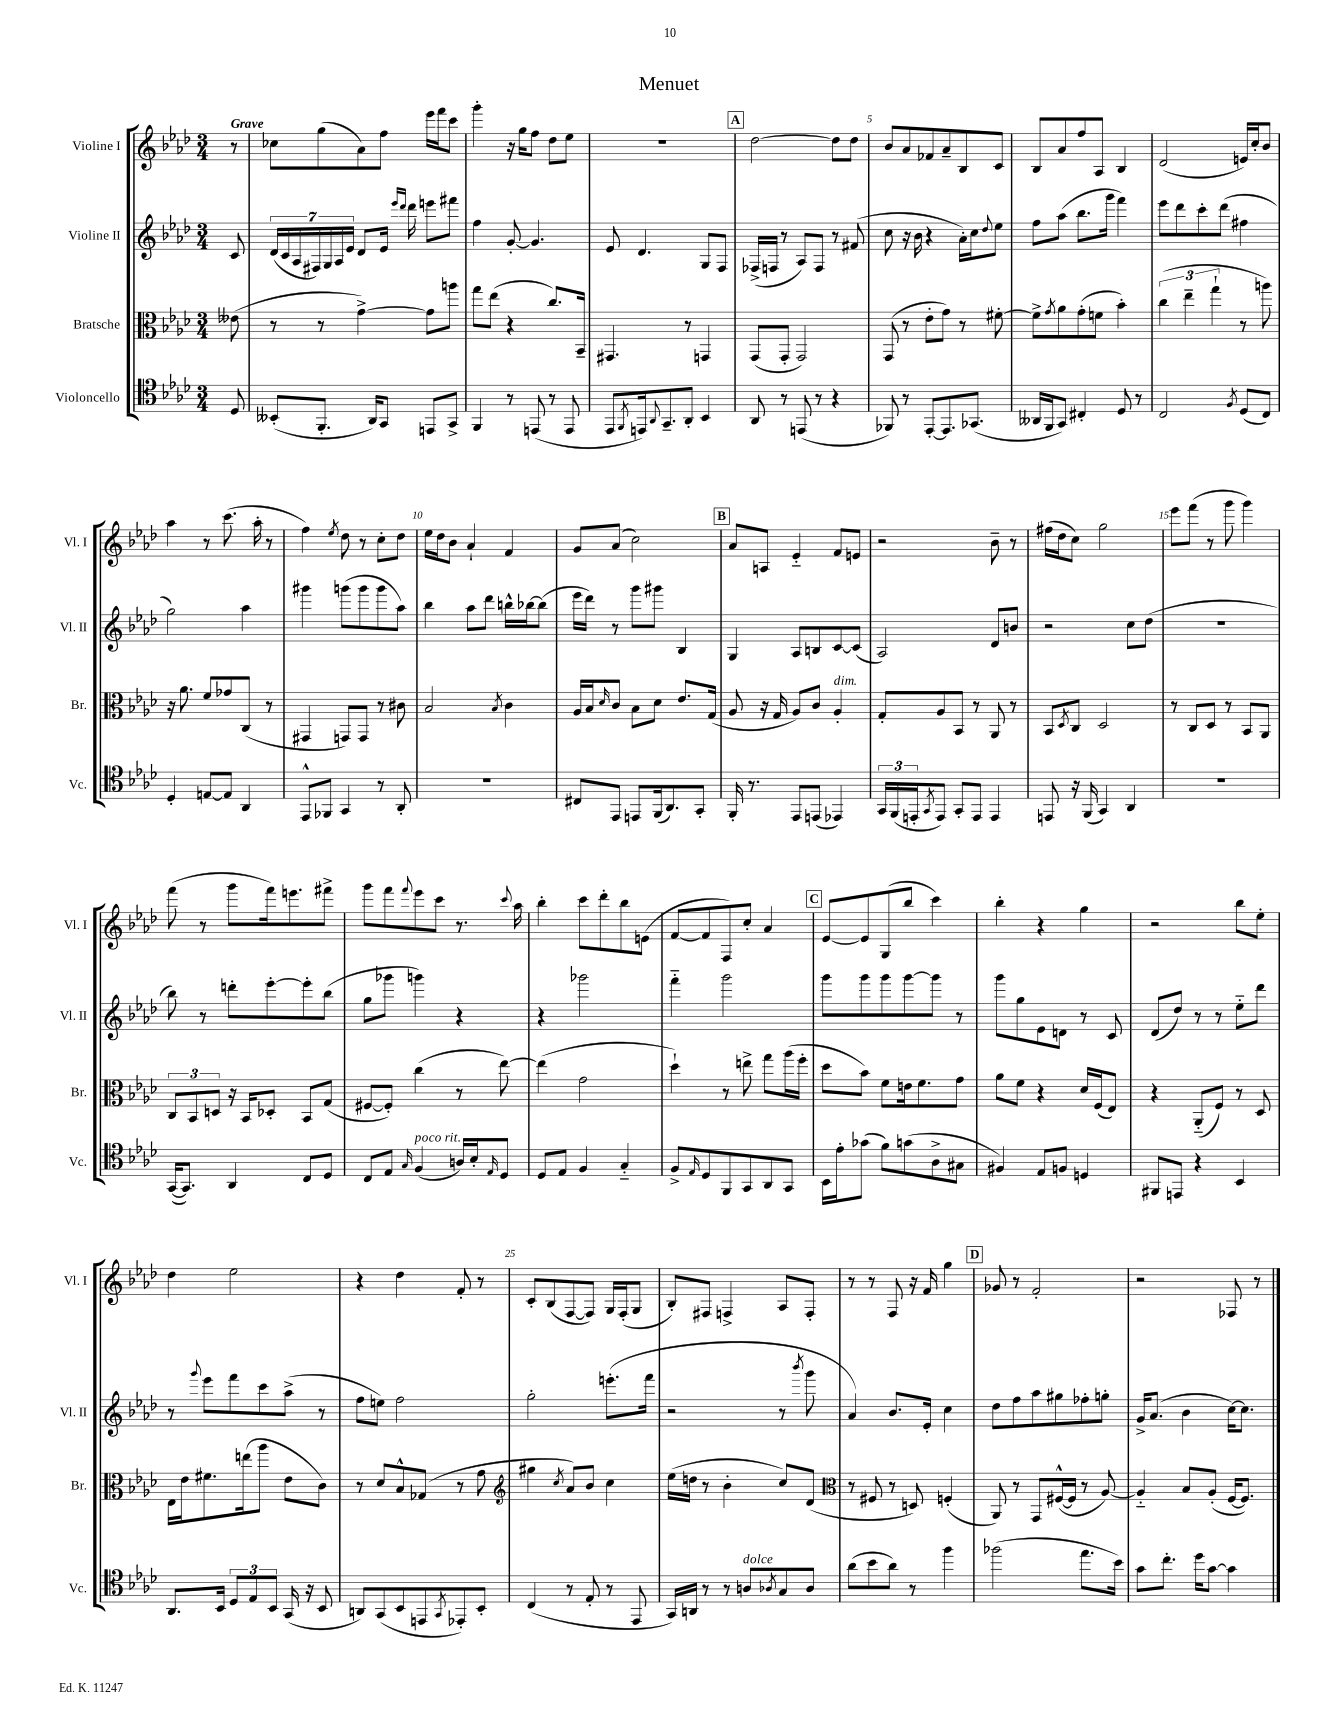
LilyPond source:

\header { title = "Menuet" }
<<
\new StaffGroup <<
\new Staff = "s0" \with { instrumentName = "Violine I" shortInstrumentName = "Vl. I" } {
    \clef treble \key aes \major \numericTimeSignature \time 3/4 \partial 8 \tempo "Grave"
    r8 |
    ces''8 g''8( aes'8) f''8 ees'''16 f'''16 c'''8 |
    g'''4-. r16 g''16 f''8 des''8 ees''8 |
    R2. |
    \mark \markup { \box "A" } des''2~ des''8 des''8 |
    bes'8 aes'8 fes'8 aes'8-- bes8 c'8 |
    bes8 aes'8 f''8 aes8 bes4 |
    des'2( e'16) c''16-. bes'8 |
    aes''4 r8 c'''8.( aes''16-. r8 |
    f''4) \acciaccatura { ees''8 } des''8 r8 c''8-. des''8 |
    ees''16 des''16 bes'8 aes'4-! f'4 |
    g'8 aes'8( c''2) |
    \mark \markup { \box "B" } aes'8 a8 ees'4-_ f'8 e'8 |
    r2 bes'8-- r8 |
    fis''16( des''16 c''8) g''2 |
    ees'''8 f'''8( r8 g'''8 g'''4) |
    f'''8( r8 g'''8 f'''16) e'''8. fis'''8-> |
    g'''8 f'''8 \appoggiatura { f'''8 } ees'''8 c'''8 r8. \appoggiatura { c'''8 } aes''16 |
    bes''4-. c'''8 des'''8-. bes''8 e'8( |
    f'8~ f'8 f8) c''8-. aes'4 |
    \mark \markup { \box "C" } ees'8~ ees'8 g8( bes''8 c'''4) |
    bes''4-. r4 g''4 |
    r2 bes''8 ees''8-. |
    des''4 ees''2 |
    r4 des''4 f'8-. r8 |
    c'8-. bes8( f8~ f8) g16 f16-.( g8 |
    bes8-.) fis8 f4-> aes8 f8-. |
    r8 r8 f8 r16 f'16 g''4 |
    \mark \markup { \box "D" } ges'8 r8 f'2-. |
    r2 fes8 r8 \bar "|." |
}
\new Staff = "s1" \with { instrumentName = "Violine II" shortInstrumentName = "Vl. II" } {
    \clef treble \key aes \major \numericTimeSignature \time 3/4 \partial 8
    c'8 |
    \tuplet 7/4 { des'16( c'16 aes16 fis16) g16 aes16 ees'16 } des'8 ees'16 \grace { ees'''16 des'''16 } des'''16 e'''8 fis'''8 |
    f''4 g'8~-. g'4. |
    ees'8 des'4. g8 f8 |
    \mark \markup { \box "A" } fes16->( f16 r8 aes8) f8 r8 fis'8( |
    c''8 r16 bes'16 r4 aes'16-.) c''16 \appoggiatura { des''8 } ees''8 |
    f''8 aes''8( bes''8. g'''16 f'''4) |
    ees'''8 des'''8 c'''8-. des'''8( fis''4 |
    g''2) aes''4 |
    gis'''4 g'''8( g'''8 g'''8 aes''8) |
    bes''4 aes''8 des'''8 b''16-^ bes''16~ bes''8( |
    ees'''16 des'''16) r8 g'''8 gis'''8 bes4 |
    \mark \markup { \box "B" } g4 aes8 b8 c'8~ c'8( |
    aes2) des'8 b'8 |
    r2 c''8 des''8( |
    R2. |
    bes''8) r8 d'''8-. ees'''8~-. ees'''8-. bes''8( |
    g''8 ges'''8 g'''4) r4 |
    r4 ges'''2 |
    f'''4-_ g'''2 |
    \mark \markup { \box "C" } g'''8 g'''8 g'''8 g'''8~ g'''8 r8 |
    g'''8 g''8 ees'8 d'8 r8 c'8 |
    des'8( des''8) r8 r8 ees''8-_ des'''8 |
    r8 \appoggiatura { g'''8 } ees'''8 f'''8 c'''8 aes''8->( r8 |
    f''8 e''8) f''2 |
    g''2-. e'''8.-.( f'''16 |
    r2 r8 \acciaccatura { bes'''8 } g'''8 |
    aes'4) bes'8. ees'16-. c''4 |
    \mark \markup { \box "D" } des''8 f''8 aes''8 gis''8 fes''8-. g''8-. |
    g'16-> aes'8.( bes'4 c''16~) c''8. \bar "|." |
}
\new Staff = "s2" \with { instrumentName = "Bratsche" shortInstrumentName = "Br." } {
    \clef alto \key aes \major \numericTimeSignature \time 3/4 \partial 8
    eeses'8( |
    r8 r8 g'4~->) g'8 a''8 |
    g''8 ees''8( r4 c''8.) bes,16-- |
    gis,4. r8 g,4 |
    \mark \markup { \box "A" } g,8( g,8-. g,2) |
    g,8( r8 ees'8-. g'8) r8 fis'8~-. |
    fis'8-> \acciaccatura { g'8 } aes'8 g'8-.( f'8 bes'4-.) |
    \tuplet 3/2 { c''4( ees''4-- g''4-! } r8 a''8) |
    r16 aes'8. f'8 ges'8 c8( r8 |
    gis,4 g,8) g,8 r8 cis'8 |
    bes2 \acciaccatura { bes8 } c'4 |
    aes16 bes16 \grace { des'16 } c'8 bes8 des'8 ees'8. g16( |
    \mark \markup { \box "B" } aes8 r16 g16 aes8) c'8 aes4-.^\markup { \italic "dim." } |
    g8-. aes8 bes,8 r8 aes,8 r8 |
    bes,8 \acciaccatura { des8 } c8 des2 |
    r8 c8 des8 r8 bes,8 aes,8 |
    \tuplet 3/2 { c8 bes,8 d8 } r16 bes,16 des8-. bes,8 g8( |
    fis8~ fis8-.) c''4( r8 ees''8~) |
    ees''4( g'2 |
    des''4-!) r8 e''8-> g''8 aes''16( f''16-. |
    \mark \markup { \box "C" } des''8 bes'8) f'8 e'16 f'8. g'8 |
    aes'8 f'8 r4 des'16 f16( ees8) |
    r4 aes,8-_( f8) r8 des8 |
    ees16 ees'16 fis'8. e''16( aes''8 ees'8 c'8) |
    r8 des'8 bes8-^ ges8( r8 g'8 |
    \clef treble gis''4 \acciaccatura { c''8 } aes'8) bes'8 c''4 |
    ees''16( d''16 r8 bes'4-. c''8) des'8( |
    \clef alto r8 fis8 r8 d8) f4-.( |
    \mark \markup { \box "D" } aes,8) r8 g,8 fis16~-^( fis16 r8 aes8~) |
    aes4-_ bes8 aes8-.( f16~ f8.) \bar "|." |
}
\new Staff = "s3" \with { instrumentName = "Violoncello" shortInstrumentName = "Vc." } {
    \clef tenor \key aes \major \numericTimeSignature \time 3/4 \partial 8
    des8 |
    beses,8-.( f,8.-. aes,16) g,8 e,8 g,8-> |
    f,4 r8 e,8( r8 e,8 |
    ees,8 \acciaccatura { f,8 } e,16) \appoggiatura { aes,8 } g,8.-- aes,8-. bes,4 |
    \mark \markup { \box "A" } aes,8 r8 e,8( r8 r4 |
    fes,8) r8 ees,8~-. ees,8. ges,8.( |
    aeses,16 f,16 g,8) cis4-. des8 r8 |
    c2 \acciaccatura { f8 } des8( c8) |
    des4-. e8~ e8 aes,4 |
    ees,8-^ fes,8 g,4 r8 aes,8-. |
    R2. |
    cis8 ees,8 e,8 f,16( aes,8.) g,8-. |
    \mark \markup { \box "B" } f,16-. r8. ees,8 e,8( ees,4) |
    \tuplet 3/2 { g,16 f,16( e,16-. } \acciaccatura { g,8 } e,8) g,8-. e,8 e,4 |
    e,8 r16 f,16( g,4) aes,4 |
    R2. |
    g,16~( g,8.) aes,4 c8 des8 |
    c8 ees8 \grace { g16 } f4^\markup { \italic "poco rit." }( a16) bes16-. \grace { ees16 } des8 |
    des8 ees8 f4 g4-_ |
    f8-> \grace { ees16 } des8 f,8 g,8 aes,8 g,8 |
    \mark \markup { \box "C" } bes,16 ees'16-. ges'8( f'8) g'8( aes8-> gis8 |
    fis4) ees8 f8 d4 |
    fis,8 e,8 r4 bes,4 |
    aes,8. bes,16 \tuplet 3/2 { des8 ees8 bes,8 } g,16( r16 bes,8 |
    a,8) g,8( bes,8 e,8 \acciaccatura { g,8 } ees,8-.) bes,8-. |
    c4( r8 ees8-. r8 ees,8 |
    g,16) a,16 r8 r8 a8^\markup { \italic "dolce" } \acciaccatura { aes8 } g8 aes8 |
    aes'8( bes'8 aes'8) r8 f''4 |
    \mark \markup { \box "D" } fes''2( ees''8. bes'16) |
    g'8 c''8.-. des''16 g'8~ g'4 \bar "|." |
}
>>
>>
\layout { \context { \Score \override BarNumber.break-visibility = ##(#f #t #t) barNumberVisibility = #(every-nth-bar-number-visible 5) } }
